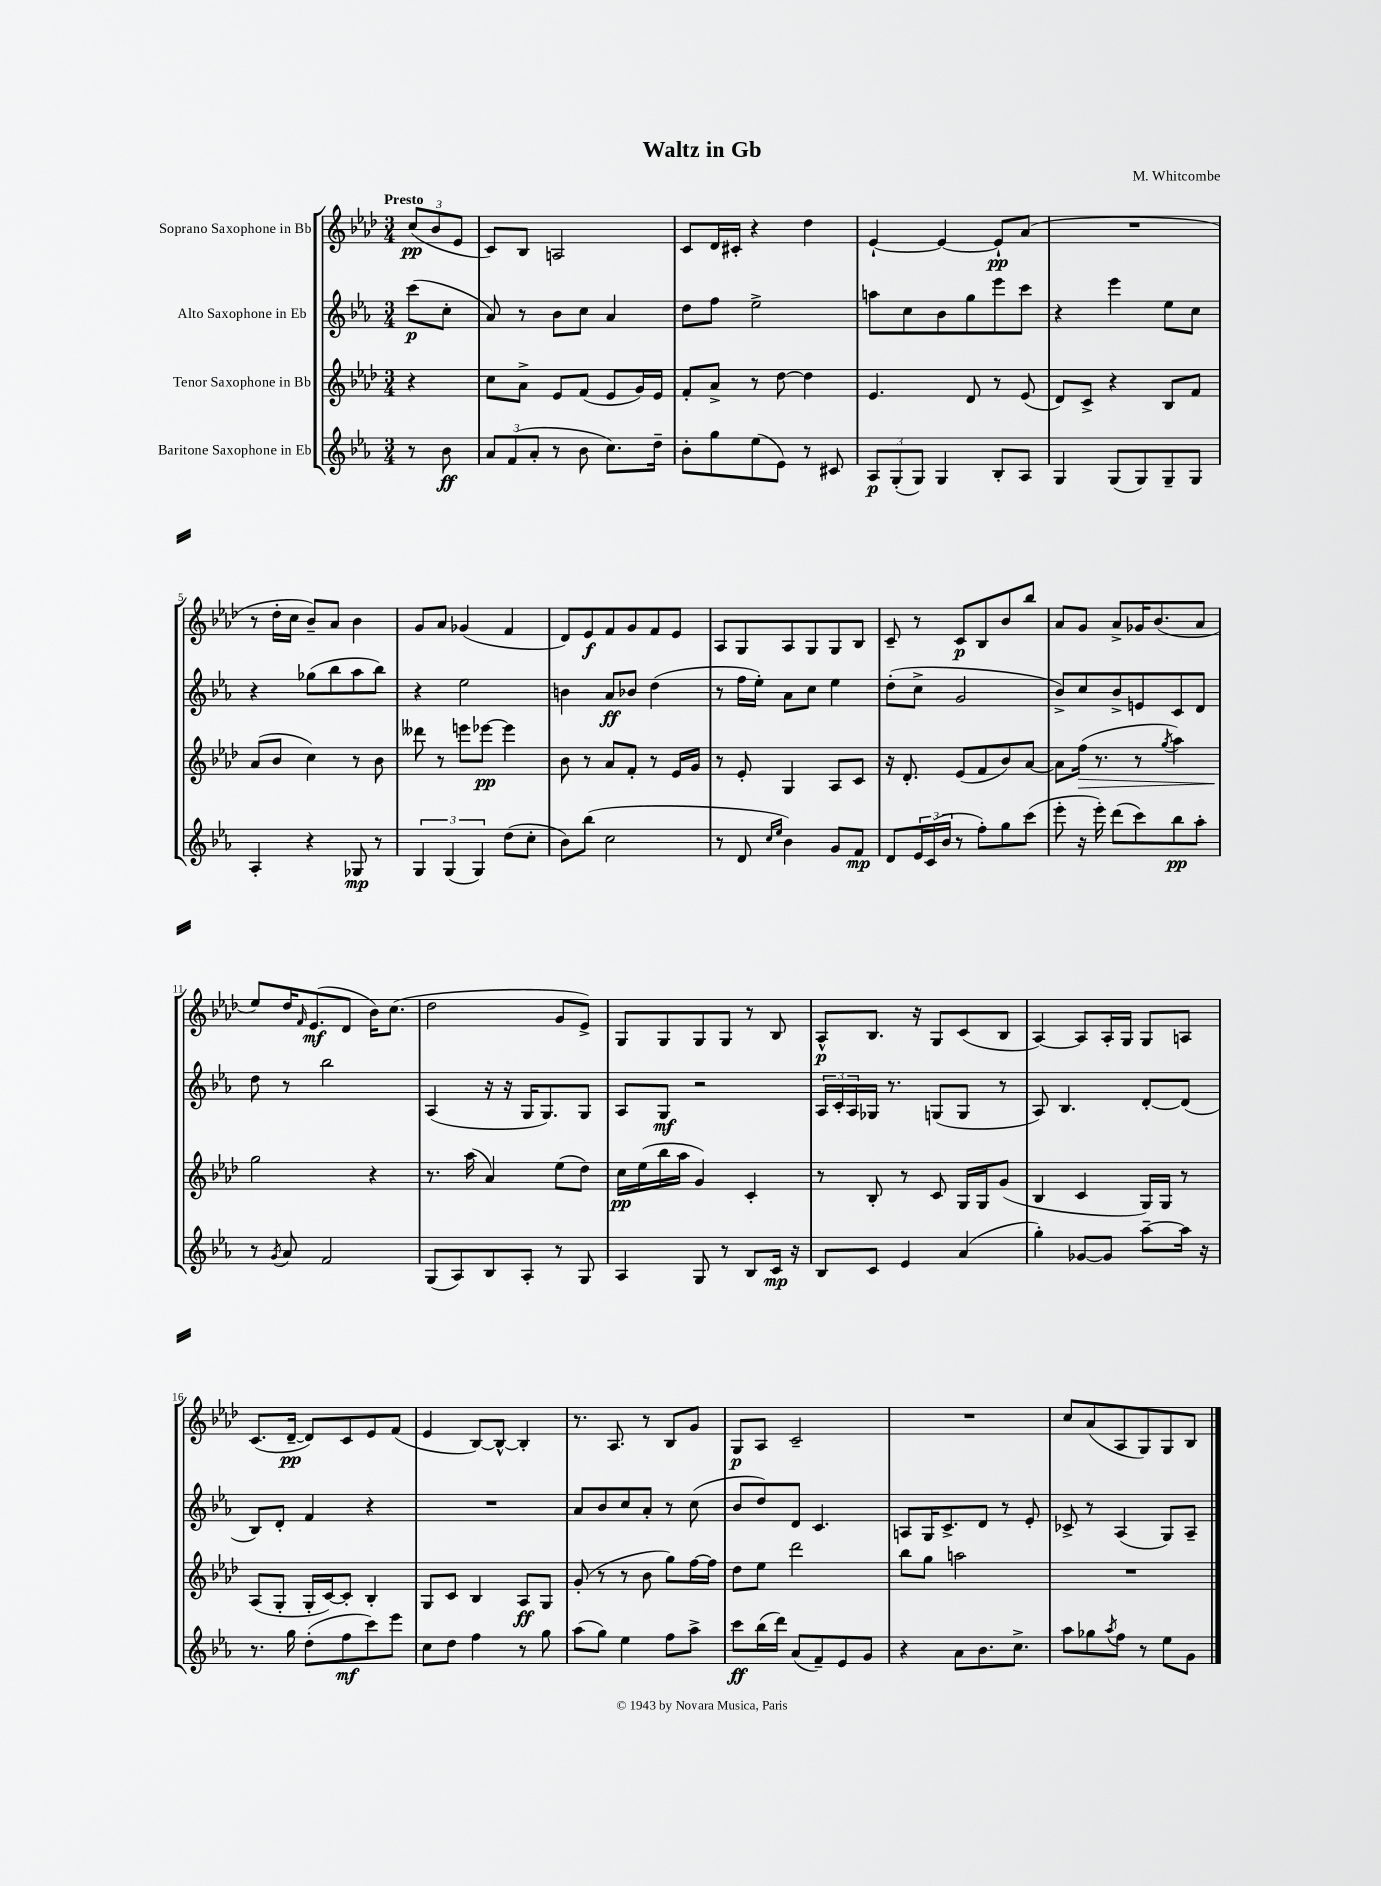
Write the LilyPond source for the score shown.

\header { title = "Waltz in Gb" composer = "M. Whitcombe" }
<<
\new StaffGroup <<
\new Staff = "s0" \with { instrumentName = "Soprano Saxophone in Bb" } {
    \clef treble \key aes \major \numericTimeSignature \time 3/4 \partial 4 \tempo "Presto"
    \tuplet 3/2 { c''8\pp( bes'8 ees'8 } |
    c'8) bes8 a2 |
    c'8 des'16 cis'16-. r4 des''4 |
    ees'4~-! ees'4~ ees'8-!\pp aes'8( |
    R2. |
    r8 des''16-. c''16 bes'8--) aes'8 bes'4 |
    g'8 aes'8 ges'4( f'4 |
    des'8) ees'8\f f'8 g'8 f'8 ees'8 |
    aes8 g8 aes8 g8 g8 bes8 |
    c'8-- r8 c'8\p bes8 bes'8 bes''8 |
    aes'8 g'8 aes'8-> ges'16 bes'8.( aes'8 |
    ees''8) des''16 \grace { f'16 } ees'8.\mf( des'8 bes'16) c''8.( |
    des''2 g'8 ees'8->) |
    g8 g8 g8 g8 r8 bes8 |
    aes8-^\p bes8. r16 g8 c'8( bes8 |
    aes4~) aes8 aes16-. g16 g8 a8 |
    c'8.( des'16~--\pp des'8) c'8 ees'8 f'8( |
    ees'4 bes8~) bes8~-^ bes4-. |
    r8. aes8. r8 bes8 g'8 |
    g8\p aes8 c'2-- |
    R2. |
    c''8 aes'8( aes8 g8) g8 bes8 \bar "|." |
}
\new Staff = "s1" \with { instrumentName = "Alto Saxophone in Eb" } {
    \clef treble \key ees \major \numericTimeSignature \time 3/4 \partial 4
    c'''8\p( c''8-. |
    aes'8) r8 bes'8 c''8 aes'4 |
    d''8 f''8 ees''2-> |
    a''8 c''8 bes'8 g''8 ees'''8 c'''8 |
    r4 ees'''4 ees''8 c''8 |
    r4 ges''8( bes''8 aes''8 bes''8) |
    r4 ees''2 |
    b'4 aes'8\ff bes'8 d''4( |
    r8 f''16 ees''16-.) aes'8 c''8 ees''4 |
    d''8-.( c''8-> g'2 |
    bes'8->) c''8 bes'8-> e'8 c'8 d'8 |
    d''8 r8 bes''2 |
    aes4( r16 r16 g16 g8.) g8 |
    aes8 g8\mf r2 |
    \tuplet 3/2 { aes16 c'16-. aes16 } ges16 r8. g8( g8 r8 |
    aes8) bes4. d'8~-. d'8( |
    bes8) d'8-. f'4 r4 |
    R2. |
    aes'8 bes'8 c''8 aes'8-. r8 c''8( |
    bes'8 d''8) d'8 c'4. |
    a8 g16 c'8.-> d'8 r8 ees'8-. |
    ces'8-> r8 aes4( g8) aes8-- \bar "|." |
}
\new Staff = "s2" \with { instrumentName = "Tenor Saxophone in Bb" } {
    \clef treble \key aes \major \numericTimeSignature \time 3/4 \partial 4
    r4 |
    c''8 aes'8-> ees'8 f'8( ees'8 g'16) ees'16 |
    f'8-. aes'8-> r8 des''8~ des''4 |
    ees'4. des'8 r8 ees'8( |
    des'8) c'8-> r4 bes8 f'8 |
    aes'8( bes'8 c''4) r8 bes'8 |
    deses'''8 r8 e'''8 ees'''8~\pp ees'''4 |
    bes'8 r8 aes'8 f'8-. r8 ees'16 g'16 |
    r8 ees'8-. g4 aes8 c'8 |
    r16 des'8.-. ees'8( f'8 bes'8) aes'8~ |
    aes'8 f''16\>( r8. r8 \acciaccatura { g''8 } aes''4) |
    g''2\! r4 |
    r8. aes''16( aes'4) ees''8( des''8) |
    c''16\pp ees''16( bes''16 aes''16 g'4) c'4-. |
    r8 bes8-. r8 c'8 g16 g16 g'8( |
    bes4 c'4 g16) g16 r8 |
    aes8( g8-. g16-. c'16~) c'8-. bes4-. |
    g8 c'8 bes4 aes8\ff g8 |
    g'8-.( r8 r8 bes'8 g''8) f''16~ f''16 |
    des''8 ees''8 des'''2 |
    bes''8 g''8 a''2 |
    R2. \bar "|." |
}
\new Staff = "s3" \with { instrumentName = "Baritone Saxophone in Eb" } {
    \clef treble \key ees \major \numericTimeSignature \time 3/4 \partial 4
    r8 bes'8\ff |
    \tuplet 3/2 { aes'8 f'8( aes'8-. } r8 bes'8 c''8.) d''16-- |
    bes'8-. g''8 ees''8( ees'8) r8 cis'8 |
    \tuplet 3/2 { aes8\p g8-.( g8) } g4 bes8-. aes8 |
    g4 g8( g8) g8-- g8 |
    aes4-. r4 ges8\mp r8 |
    \tuplet 3/2 { g4 g4( g4) } d''8( c''8-. |
    bes'8) bes''8( c''2 |
    r8 d'8 \grace { c''16 ees''16 } bes'4) g'8 f'8\mp |
    d'8 \tuplet 3/2 { ees'16 c'16( bes'16 } r8 f''8-.) g''8 c'''8( |
    ees'''8-. r16 ees'''16-.) d'''8( c'''8) bes''8\pp aes''8-. |
    r8 \acciaccatura { g'8 } aes'8 f'2 |
    g8( aes8) bes8 aes8-. r8 g8 |
    aes4 g8 r8 bes8 c'16\mp r16 |
    bes8 c'8 ees'4 aes'4( |
    g''4-.) ges'8~ ges'8 aes''8~-- aes''16 r16 |
    r8. g''16 d''8-.( f''8\mf c'''8) ees'''8 |
    c''8 d''8 f''4 r8 g''8 |
    aes''8( g''8) ees''4 f''8 aes''8-> |
    c'''8\ff bes''16( d'''16) aes'8( f'8--) ees'8 g'8 |
    r4 aes'8 bes'8. c''8.-> |
    aes''8 ges''8 \acciaccatura { aes''8 } f''8 r8 ees''8 g'8 \bar "|." |
}
>>
>>
